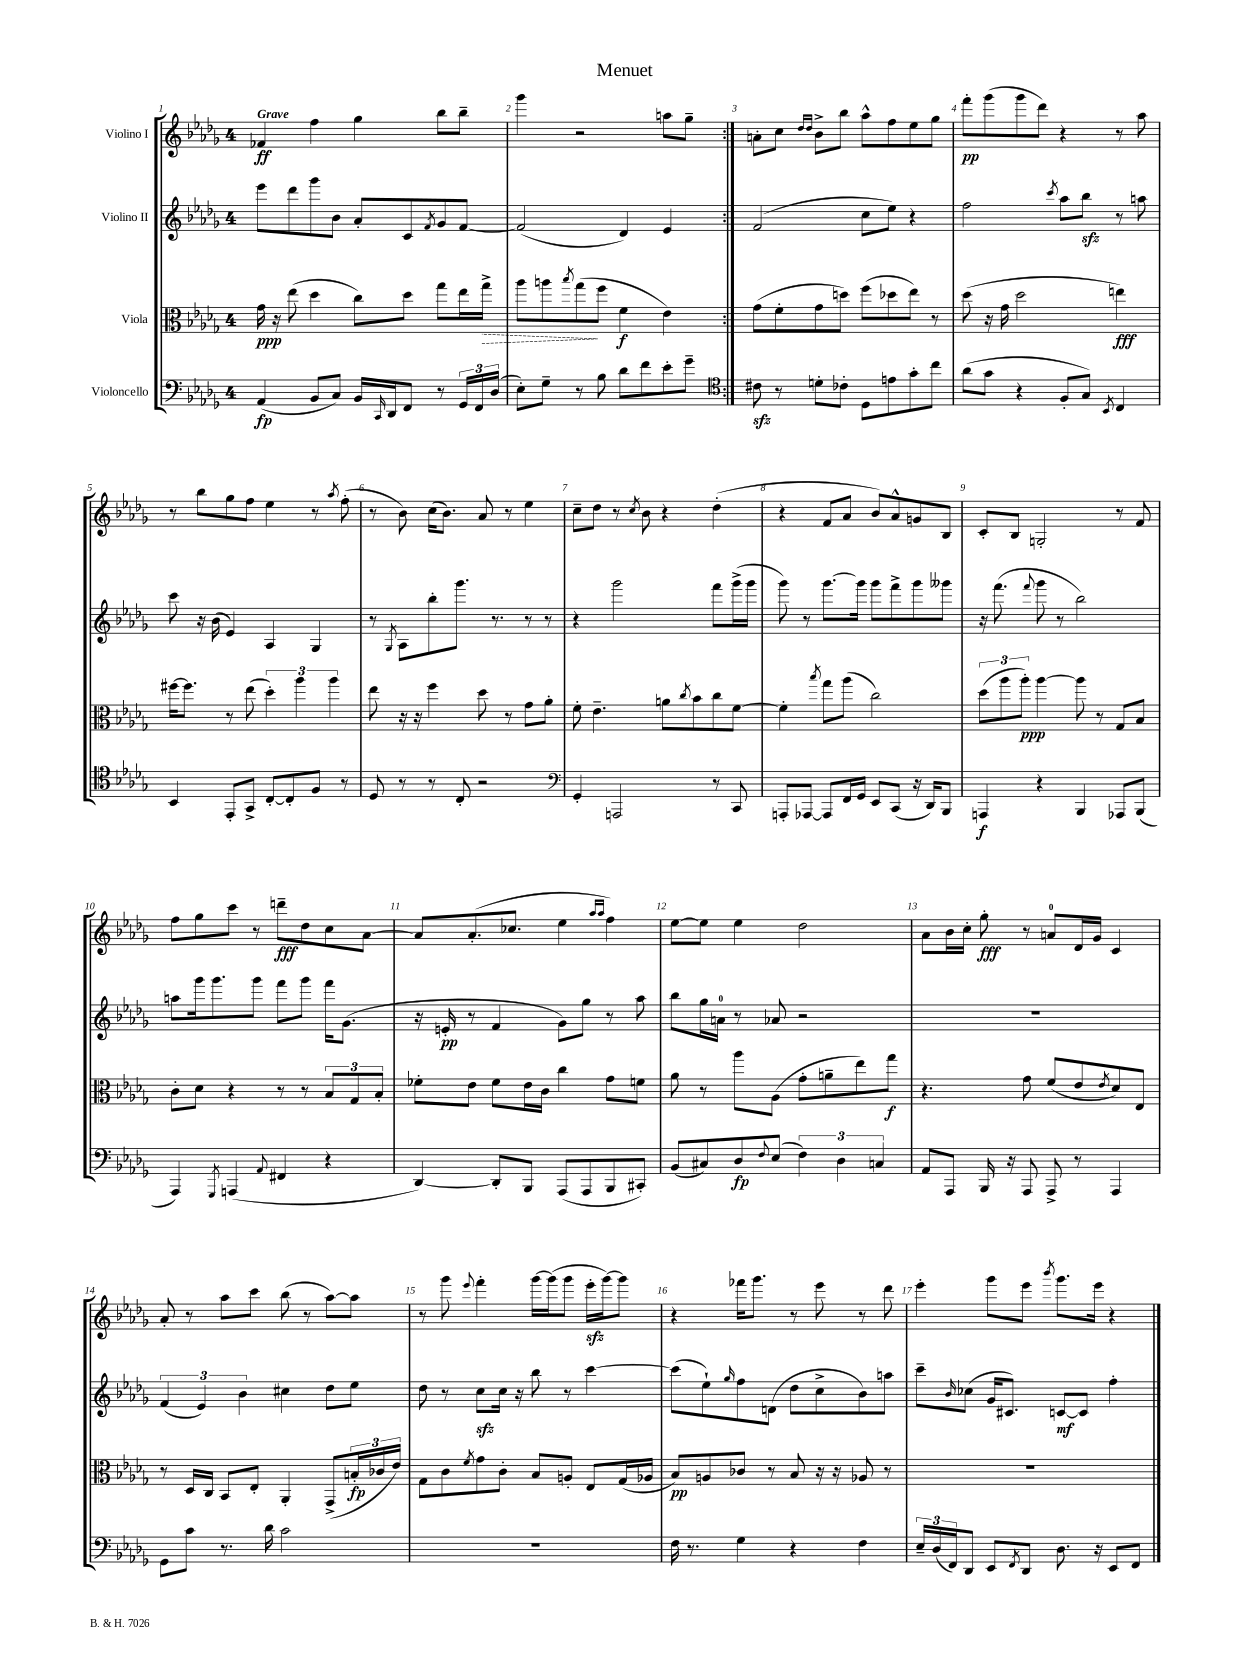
\header { title = "Menuet" }
<<
\new StaffGroup <<
\new Staff = "s0" \with { instrumentName = "Violino I" } {
    \clef treble \key des \major \once \override Staff.TimeSignature.style = #'single-digit \time 4/4 \tempo "Grave"
    \repeat volta 2 { fes'4\ff f''4 ges''4 bes''8 bes''8-- |
    ges'''4 r2 a''8 ges''8-- | }
    a'8-. c''8 \grace { des''16 des''16 } bes'8-> bes''8 aes''8-^ f''8 ees''8 ges''8 |
    f'''8-.\pp ges'''8( ges'''8 des'''8) r4 r8 aes''8 |
    r8 bes''8 ges''8 f''8 ees''4 r8 \acciaccatura { aes''8 } f''8-.( |
    r8 bes'8) c''16( bes'8.) aes'8 r8 ees''4 |
    c''8-- des''8 r8 \acciaccatura { c''8 } bes'8 r4 des''4-.( |
    r4 f'8 aes'8 bes'8) aes'8-^ g'8 bes8 |
    c'8-. bes8 g2-. r8 f'8 |
    f''8 ges''8 c'''8 r8 d'''8--\fff des''8 c''8 aes'8~ |
    aes'8 aes'8.-.( ces''8. ees''4 \grace { aes''16 aes''16 } f''4) |
    ees''8~ ees''8 ees''4 des''2 |
    aes'8 bes'16 c''16-. ges''8-.\fff r8 a'8-0 des'16 ges'16 c'4 |
    aes'8-. r8 aes''8 c'''8 bes''8( r8 aes''8~) aes''8 |
    r8 ges'''8 \appoggiatura { ees'''8 } f'''4-. ges'''16~ ges'''16( ges'''8 ees'''16-.\sfz ges'''16~) ges'''8 |
    r4 fes'''16 ges'''8. r8 ees'''8 r8 des'''8 |
    ees'''4-. ges'''8 ees'''8 \acciaccatura { bes'''8 } ges'''8. ees'''16 r4 \bar "|." |
}
\new Staff = "s1" \with { instrumentName = "Violino II" } {
    \clef treble \key des \major \once \override Staff.TimeSignature.style = #'single-digit \time 4/4
    \repeat volta 2 { ees'''8 des'''8 ges'''8 bes'8 aes'8-. c'8 \acciaccatura { f'8 } ges'8 f'8~ |
    f'2( des'4) ees'4 | }
    f'2( c''8 ees''8) r4 |
    f''2 \acciaccatura { c'''8 } aes''8 bes''8\sfz r8 a''8 |
    c'''8 r16 bes'16( ees'4) aes4 ges4 |
    r8 \acciaccatura { ges8 } aes8 bes''8-. ges'''8. r8. r8 r8 |
    r4 ges'''2 f'''8 ges'''16->( ges'''16 |
    ges'''8) r8 ges'''8.~ ges'''16 ges'''8 f'''8-> ges'''8 geses'''8 |
    r16 f'''8.( \appoggiatura { f'''8 } ges'''8 r8 bes''2) |
    a''8 ges'''16 ges'''8. ges'''8 f'''8 ges'''8 f'''16 ges'8.( |
    r16 e'16-.\pp r8 f'4 ges'8) ges''8 r8 aes''8 |
    bes''8 ges''16 a'16-0 r8 aes'8 r2 |
    R1 |
    \tuplet 3/2 { f'4( ees'4) bes'4 } cis''4 des''8 ees''8 |
    des''8 r8 c''8\sfz c''16 r16 bes''8 r8 c'''4~ |
    c'''8( ees''8-!) \grace { ges''16 } f''8 d'8( des''8 c''8-> bes'8) a''8 |
    c'''8-- \grace { bes'16 } ces''8( ges'16 cis'8.) c'8~\mf c'8 f''4-. \bar "|." |
}
\new Staff = "s2" \with { instrumentName = "Viola" } {
    \clef alto \key des \major \once \override Staff.TimeSignature.style = #'single-digit \time 4/4
    \repeat volta 2 { ges'16\ppp r16 ees''8( des''4 c''8) des''8 ges''8 ees''16 \once \override Hairpin.style = #'dashed-line ges''16->\> |
    aes''8 a''8 \acciaccatura { bes''8 } ges''8\!( f''8 f'4\f ees'4) | }
    ges'8( f'8-. ges'8 d''8) f''8( des''8 ees''8) r8 |
    des''8( r16 ges'16 des''2 e''4\fff) |
    fis''16~ fis''8. r8 ees''8( \tuplet 3/2 { des''4-.) aes''4 aes''4 } |
    ees''8 r16 r16 f''4 des''8 r8 ges'8 aes'8-. |
    f'8-. ees'4.-- a'8 \acciaccatura { c''8 } bes'8 c''8 f'8~ |
    f'4-. \acciaccatura { bes''8 } ges''8 aes''8( c''2) |
    \tuplet 3/2 { des''8( aes''8 aes''8-.\ppp) } aes''4~ aes''8 r8 ges8 bes8 |
    c'8-. des'8 r4 r8 r8 \tuplet 3/2 { bes8 ges8 bes8-. } |
    fes'8-. ees'8 fes'8 ees'16 c'16 c''4 ges'8 f'8 |
    aes'8 r8 aes''8 aes8( ges'8-. a'8-- ees''8) ges''8\f |
    r4. ges'8 f'8( ees'8 \acciaccatura { ees'8 } des'8) ees8 |
    r8 des16 c16 bes,8 ees8-. aes,4-. ges,8->( \tuplet 3/2 { b16-.\fp ces'16 ees'16) } |
    ges8 c'8 \acciaccatura { f'8 } ges'8 c'8-. bes8 a8-. ees8 ges16( aes16 |
    bes8\pp) a8 ces'8 r8 bes8 r16 r16 aes8 r8 |
    R1 \bar "|." |
}
\new Staff = "s3" \with { instrumentName = "Violoncello" } {
    \clef bass \key des \major \once \override Staff.TimeSignature.style = #'single-digit \time 4/4
    \repeat volta 2 { aes,4\fp( bes,8 c8) bes,16 \grace { c,16 } des,16 f,8 r8 \tuplet 3/2 { ges,16 f,16 des16( } |
    ees8-.) ges8-- r8 bes8 des'8 f'8 ees'8-. ges'8-- | }
    \clef tenor cis'8\sfz r8 d'8-. ces'8-. des8 e'8 ges'8-. c''8 |
    aes'8( ges'8 r4 f8-. ges8) \acciaccatura { bes,8 } c4 |
    bes,4 ees,8-. ges,8-> c8~-. c8-. f8 r8 |
    des8 r8 r8 c8-. r2 |
    \clef bass ges,4-. a,,2 r8 c,8 |
    a,,8-. aes,,8~ aes,,8 f,16 ges,16 ees,8 c,8( r16 des,16) bes,,8 |
    a,,4\f r4 bes,,4 aes,,8 bes,,8( |
    aes,,4) \acciaccatura { ges,,8 } a,,4( \appoggiatura { aes,8 } fis,4 r4 |
    des,4~) des,8-. bes,,8 aes,,8( aes,,8 bes,,8 cis,8-.) |
    bes,8( cis8) des8\fp \appoggiatura { f8 } ees8( \tuplet 3/2 { f4) des4 c4 } |
    aes,8 aes,,8 bes,,16 r16 aes,,8 aes,,8-> r8 aes,,4 |
    ges,8 c'8 r8. des'16 c'2 |
    R1 |
    f16 r8. ges4 r4 f4 |
    \tuplet 3/2 { ees16-- des16( f,16) } des,8 ees,8 \acciaccatura { f,8 } des,8 des8. r16 ees,8 f,8 \bar "|." |
}
>>
>>
\layout { \context { \Score \override BarNumber.break-visibility = ##(#f #t #t) barNumberVisibility = #all-bar-numbers-visible } }
